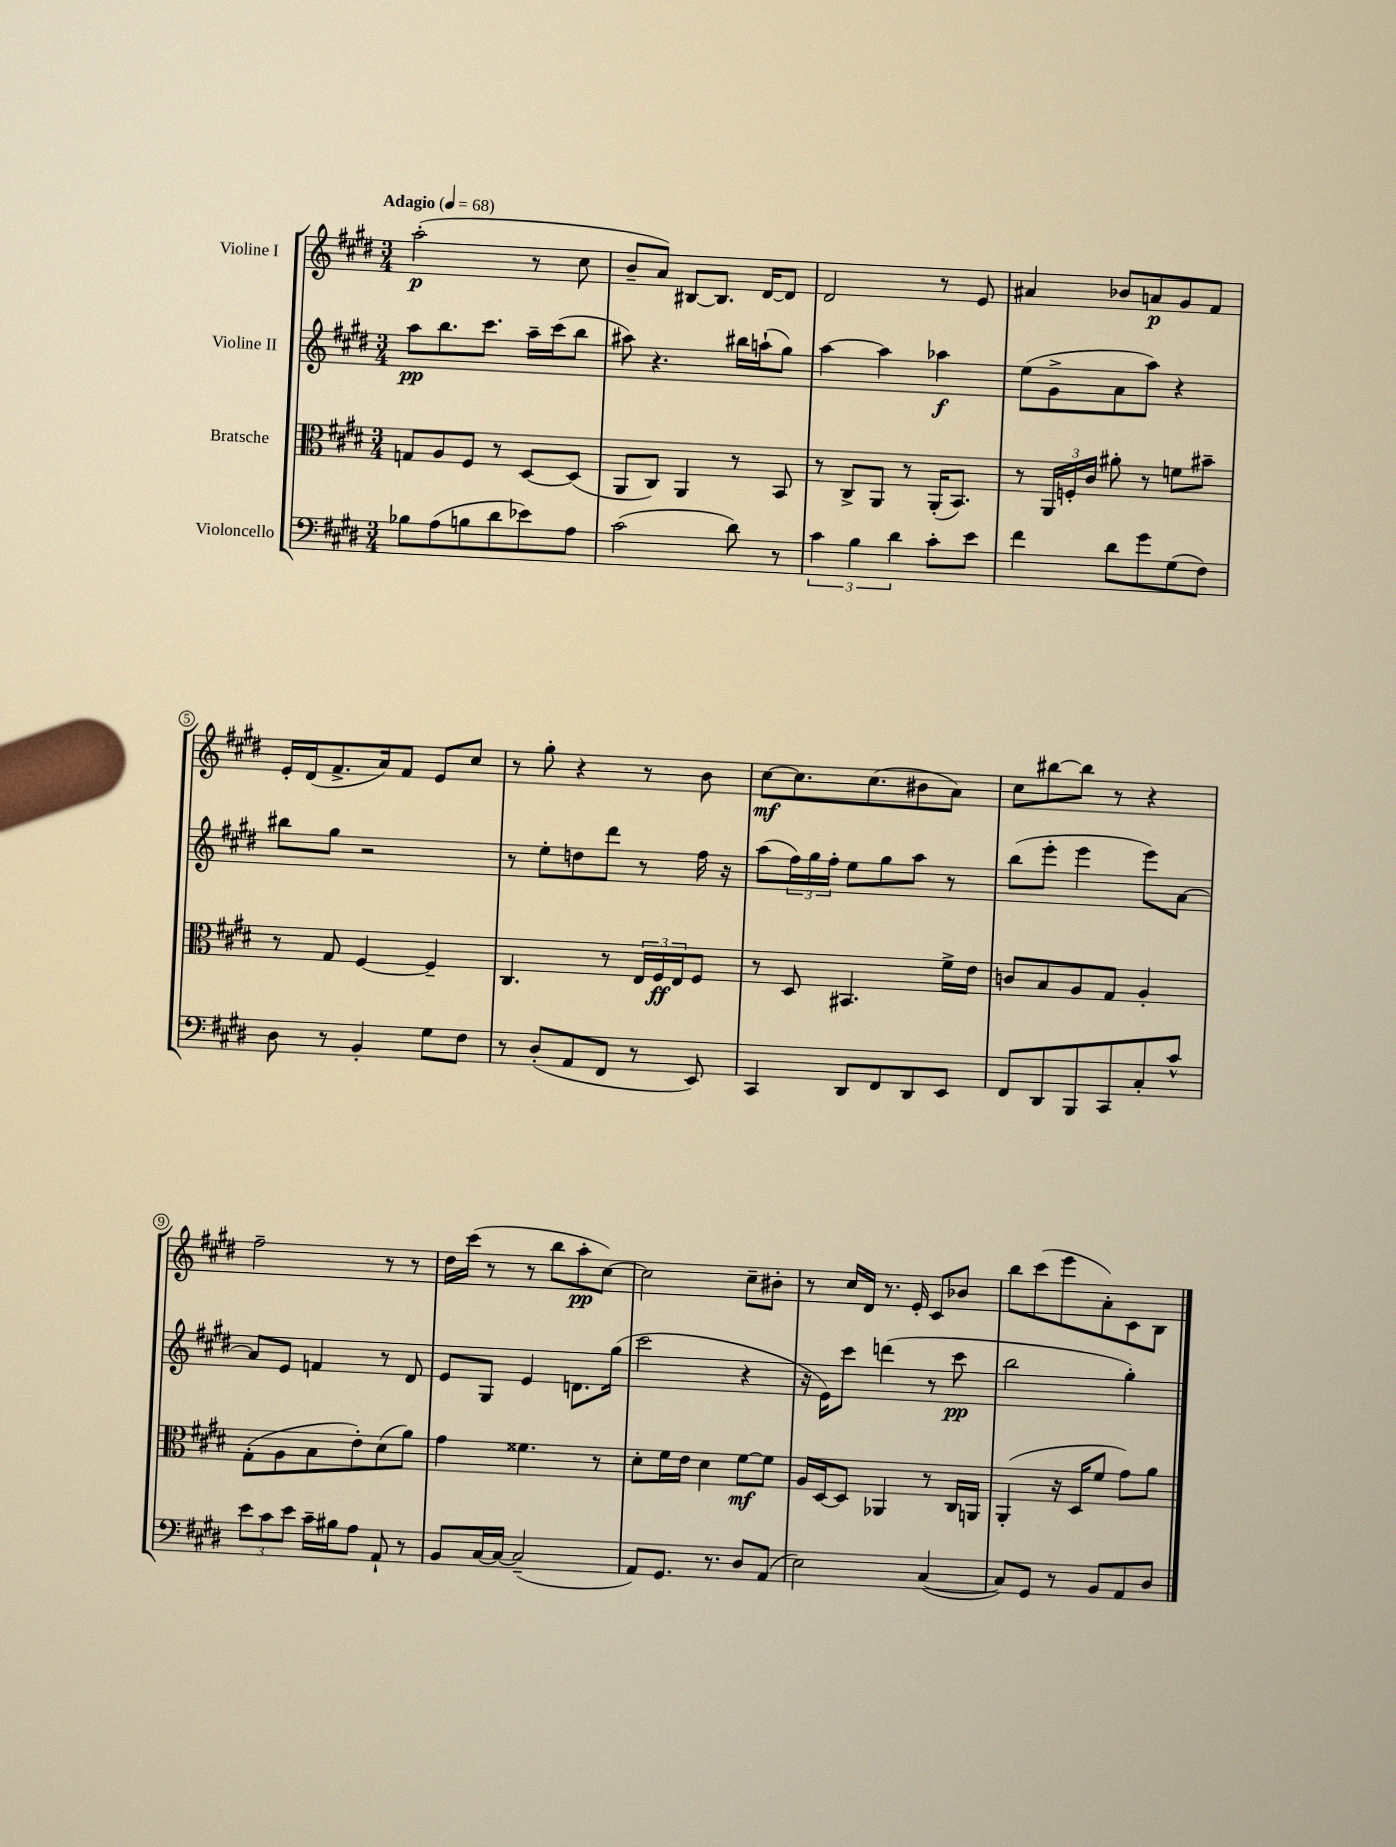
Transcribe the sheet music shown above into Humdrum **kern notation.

**kern	**kern	**kern	**kern
*staff4	*staff3	*staff2	*staff1
*clefF4	*clefC3	*clefG2	*clefG2
*k[f#c#g#d#]	*k[f#c#g#d#]	*k[f#c#g#d#]	*k[f#c#g#d#]
*M3/4	*M3/4	*M3/4	*M3/4
*MM68	*MM68	*MM68	*MM68
8B-	8G	8aa	(2aa'
(8A	8A	8.bb	.
8B	8F#	.	.
.	.	8.ccc#	.
8d#	8r	.	.
8e-)	[8D#	16aa~	8r
.	.	(16ccc#	.
8A	(8D#]	8bb	8cc#
=	=	=	=
(2c#	8AA	8aa#)	8b~
.	8C#)	4.r	8a)
.	4AA	.	[8B#
.	.	.	8.B#]
8d#)	8r	16bb#	.
.	.	(16aa`	[16d#
8r	8BB	8gg#)	8d#]
=	=	=	=
6c#	8r	[4aa	2d#
.	8C#^	.	.
6B	.	.	.
.	8AA	4aa]	.
6d#	.	.	.
.	8r	.	.
8c#'	(16AA'	4aa-	8r
.	8.BB)	.	.
8e	.	.	8e
=	=	=	=
4f#	8r	(8ee	4a#
.	24AA	8g#^	.
.	24F'	.	.
.	24c#	.	.
8d#	8a#'	8a	8b-
8g#	8r	8aa)	8a
(8G#	8f	4r	8g#
8F#)	8b#~	.	8f#
=	=	=	=
8D#	8r	8bb#	16e'
.	.	.	(16d#
8r	8G#	8gg#	8.f#^
4BB'	[4F#	2r	.
.	.	.	16a)
.	.	.	8f#
8G#	4F#~]	.	8e
8F#	.	.	8cc#
=	=	=	=
8r	4.C#	8r	8r
(8D#'	.	8ee'	8gg#'
8AA	.	8dd	4r
8FF#	8r	8ddd#	.
8r	24E	8r	8r
.	24F#	.	.
.	24E	.	.
8EE)	8F#	16ff#	8b
.	.	16r	.
=	=	=	=
4CC#	8r	(8aa	[8cc#
.	8D#	24ff#)	8.cc#]
.	.	24gg#	.
.	.	24ff#'	.
8DD#	4.BB#	8ee	.
.	.	.	(8.cc#
8FF#	.	8gg#	.
8DD#	.	8aa	8b#
8EE	16f#^	8r	8a)
.	16e	.	.
=	=	=	=
8FF#	8c	(8bb	8cc#
8DD#	8B	8eee'	[8bb#
8BBB	8A	4eee	8bb#]
8CC#	8G#	.	8r
8C#'	4A'	8eee)	4r
8c#^^	.	[8a	.
=	=	=	=
12e	(8G#'	8a]	2ff#~
12c#	.	.	.
.	8A	8e	.
12e	.	.	.
16c#~	8B	4f	.
16B#	.	.	.
8A	8e')	.	.
8AA`	(8d#	8r	8r
8r	8a)	8d#	8r
=	=	=	=
8BB	4g#	8e	16dd#
.	.	.	(16ccc#
[16C#	.	8G#	8r
16C#_	.	.	.
(2C#~]	4.f##	4e	8r
.	.	.	8bb
.	.	8.d	8aa'
.	8r	.	[8cc#)
.	.	(16gg#	.
=	=	=	=
8AA)	8d#'	2ccc#	2cc#]
8.GG#	16f#	.	.
.	16e	.	.
.	4d#	.	.
8.r	.	.	.
8D#	[8f#	4r	8cc#~
(8AA	8f#]	.	8b#'
=	=	=	=
2E)	16A	16r	8r
.	[16D#	16e)	.
.	8D#]	8ccc#	16cc#
.	.	.	16d#
.	4AA-	(4ddd	8.r
.	.	.	16e'
([4C#	8r	8r	8c#
.	16C#	8ccc#	8b-
.	16AA	.	.
=	=	=	=
8C#])	(4AA'	2bb	8bb
8GG#	.	.	(8ccc#
8r	16r	.	8eee
.	16D#	.	.
8BB	8f#	.	8a')
8AA	8g#)	4gg#')	8c#
8D#	8a	.	8B
==	==	==	==
*-	*-	*-	*-
